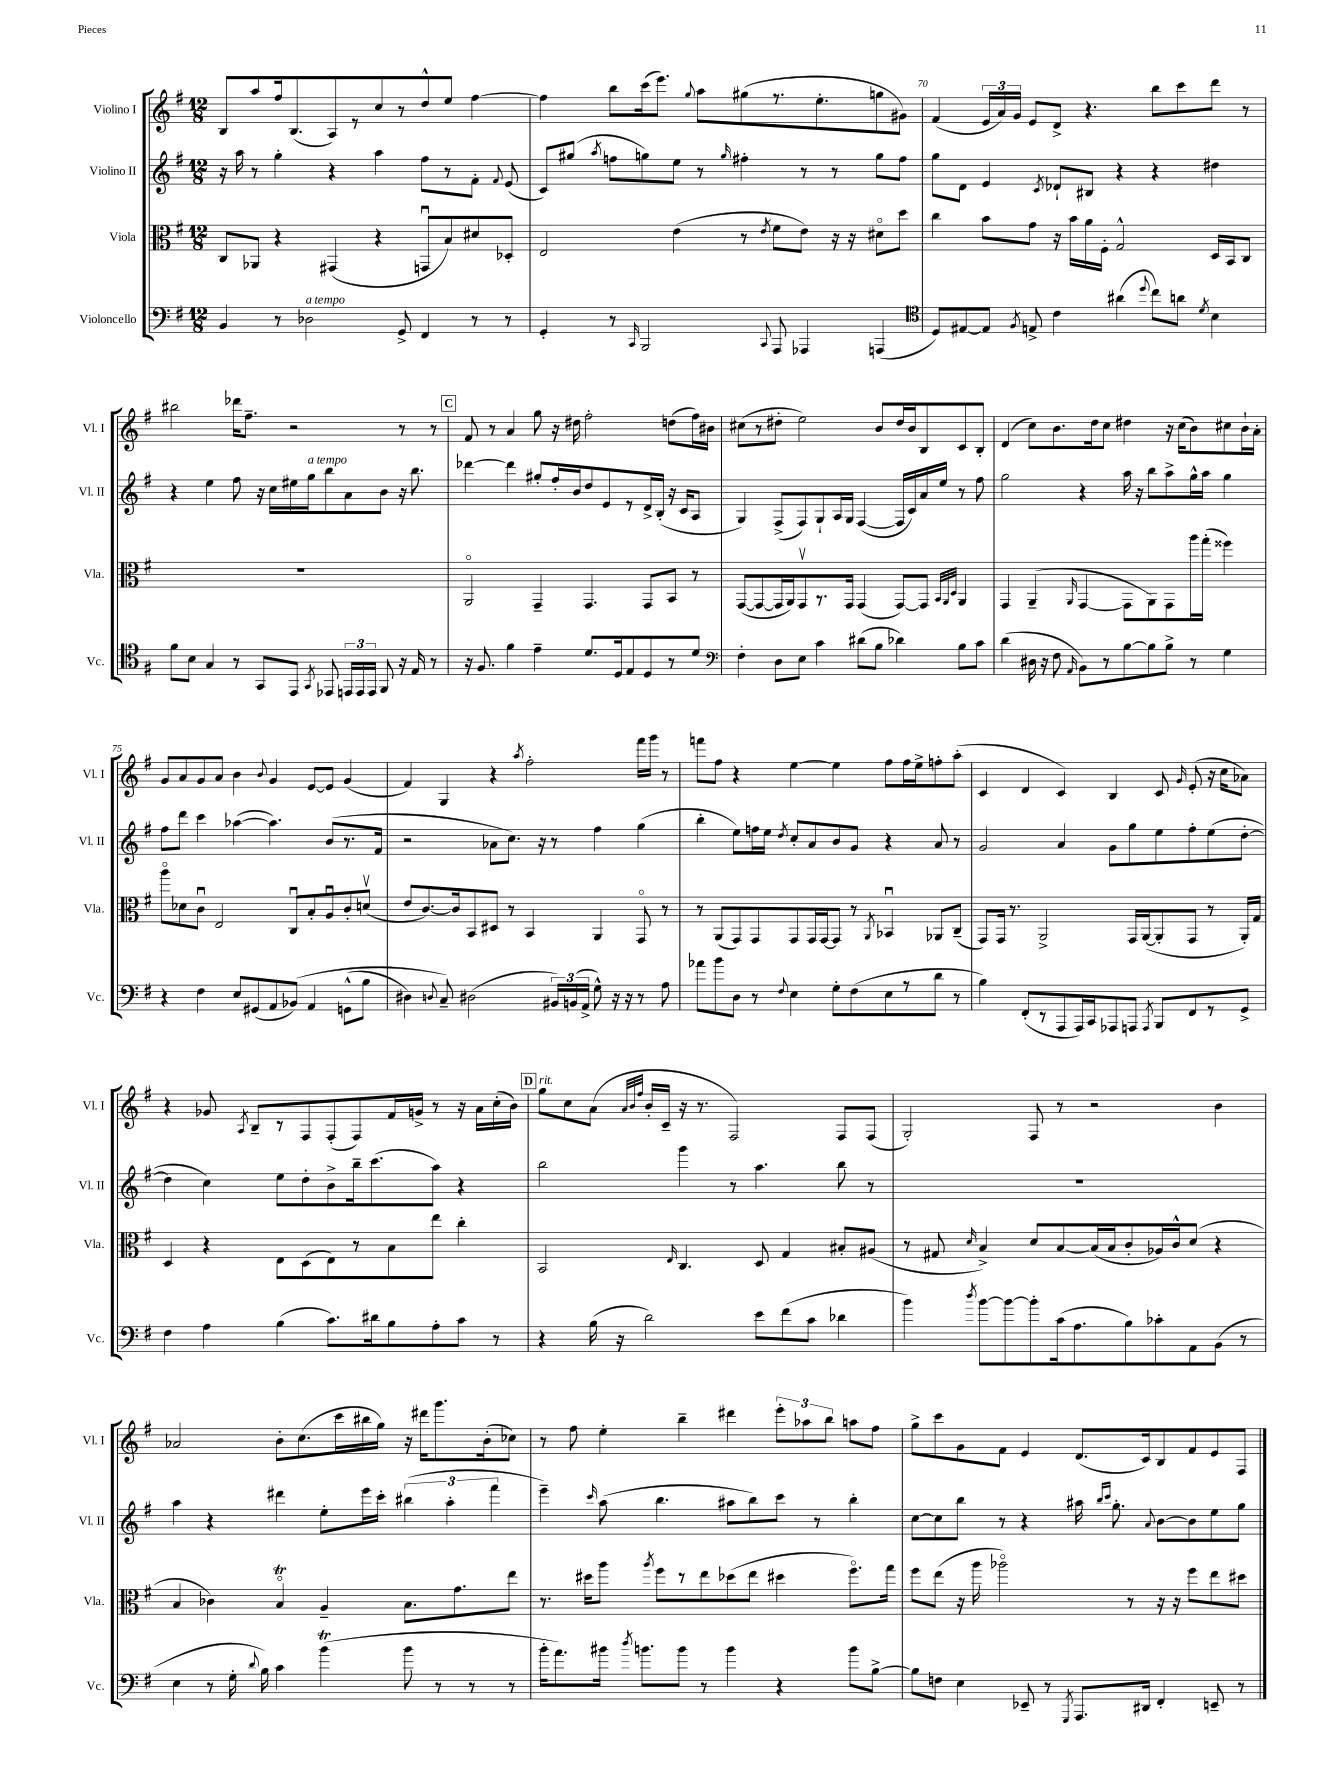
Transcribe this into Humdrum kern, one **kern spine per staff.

**kern	**kern	**kern	**kern
*staff4	*staff3	*staff2	*staff1
*clefF4	*clefC3	*clefG2	*clefG2
*k[f#]	*k[f#]	*k[f#]	*k[f#]
*M12/8	*M12/8	*M12/8	*M12/8
4BB	8C	16r	8B
.	.	16aa	.
.	8AA-	8r	8aa
8r	4r	4gg'	16ff#
.	.	.	(8.B
2D-	.	.	.
.	(4GG#	4r	8A)
.	.	.	8r
.	4r	4aa	8cc
8GG^	.	.	8r
4FF#	8GGu	8ff#	8dd^^
.	8B)	8r	8ee
8r	8d#	8f#'	[4ff#
.	.	8qqf#	.
8r	8D-'	(8e	.
=	=	=	=
4GG'	2E	8c)	4ff#]
.	.	(8gg#	.
.	.	8qaa	.
8r	.	8ff	8bb
16qqCC	.	.	.
2BBB	.	8gg)	(16ccc
.	.	.	8.eee)
.	(4e	8ee	.
.	.	.	8qqgg
.	.	8r	8aa
.	.	16qqgg	.
.	8r	4ff#'	(8gg#
8qqCC	8qe	.	.
8AAA	8f#	.	8.r
4AAA-	8e)	8r	.
.	.	.	8.ee'
.	16r	8r	.
.	16r	.	.
(4AAA	8d#o	8gg	8gg
.	8dd	8ff#	8g#)
=	=	=	=
*clefC4	*	*	*
8D)	4cc	8gg	(4f#
[8E#	.	8d	.
8E#]	8b	4e	24e
.	.	.	24a)
.	.	.	24g
8qF#	.	.	.
8E^	8g	.	8e
.	.	8qc	.
4c	16r	8d-`	8d^
.	16b	.	.
.	16a	8B#	4.r
.	16F#'	.	.
(4a#	2G^^	4r	.
8qqdd	.	.	.
8cc)	.	4r	8bb
8a	.	.	8ccc
8qd	.	.	.
4B	16D	4dd#	8ddd
.	16BB	.	.
.	8C	.	8r
=	=	=	=
8f#	1.r	4r	2bb#
8B	.	.	.
4G	.	4ee	.
8r	.	8ff#	16ddd-
.	.	.	8.ff#~
8GG	.	16r	.
.	.	16cc	.
8EE	.	16ee#	2r
.	.	16gg	.
8qGG	.	.	.
8EE-	.	8bb	.
24EE	.	8a	.
24EE	.	.	.
24EE	.	.	.
8FF#	.	8b	.
16r	.	16r	8r
16E	.	8.bb	.
8r	.	.	8r
=	=	=	=
16r	2AAo	[4ddd-	8f#
8.F#	.	.	.
.	.	.	8r
4f#	.	4ddd-]	4a
4e~	4GG~	8gg#'	8gg
.	.	16ff#'	16r
.	.	16b	16dd#
8.d	4.GG	8dd	2ff#'
.	.	8e	.
16D	.	.	.
8E	.	8r	.
8D	8GG	16d^	.
.	.	(16B'	.
8r	8BB	16r	(8dd
.	.	16c	.
8d	8r	8A	16ff#)
.	.	.	16b#
=	=	=	=
*clefF4	*	*	*
4F#'	([8GG	4G)	(8cc#
.	8GG_	.	8r
8D	16GG]	(8F#^	8dd#'
.	16AA)	.	.
8E	8GGv	8F#)	2ee)
4c	8.r	8G`	.
.	.	16A	.
.	16GG	16G	.
(8d#	(4GG	([4F#	.
8B	.	.	8b
4d-)	[8GG)	16F#]	16dd#
.	.	16c)	16b
.	8GG]	16a	8B
.	.	16ee	.
.	32qqBB	.	.
.	32qqAA	.	.
.	32qqD	.	.
8B	4AA	8r	8c
8c	.	8ff#	8B'
=	=	=	=
(4d	4GG	2gg	(4d
16D#	(4AA~	.	8cc)
16r	.	.	.
8F#	.	.	8.b
16qqAA	16qqAA	.	.
8BB)	[4GG	4r	.
.	.	.	16dd
8r	.	.	8cc
[8B	8GG]	16aa	4dd#
.	.	16r	.
8B]	8AA)	8bb	.
8B^	8GG	8aa^	16r
.	.	.	(16cc
8r	16aa	16gg^^	8b)
.	(16gg'	16aa	.
4G	4ff##)	4gg	8cc#
.	.	.	16b`
.	.	.	16a'
=	=	=	=
4r	8aao	8ff#	8g
.	8d-	8ddd	8a
4F#	8cu	4ccc	8g
.	2E	.	8a
8E	.	([4aa-	4b
(8GG#	.	.	.
.	.	.	8qqb
8AA	.	4.aa-])	4g
&(8BB-)	8Cu	.	.
4AA	8B'	.	[8e
.	8Au	(8b	8e]
(8GG^^	8c'	8.r	(4g
8B	(8dv	.	.
.	.	16f#	.
=	=	=	=
4D#)	8e	2r	4f#)
.	[8.c)	.	.
8qqD	.	.	.
8C~&)	.	.	4G
.	16c]	.	.
(2D#	8BB	.	.
.	8D#	8a-	4r
.	8r	8.cc)	.
.	.	.	8qaa
.	4BB	.	2ff#'
.	.	16r	.
24BB#)	.	8r	.
(24BB	.	.	.
24AA^	.	.	.
8G^^)	4AA	4ff#	.
16r	.	.	.
16r	.	.	.
8r	8GGo	(4gg	16fff#
.	.	.	16ggg
8A	8r	.	8r
=	=	=	=
8a-	8r	4bb'	8fff
8b	(8AA	.	8ff#
8D	8GG)	8ee)	4r
8r	8GG	16ff	.
.	.	16ee	.
8qqF#	.	8qdd	.
4E	8GG	8cc'	[4ee
.	16GG	8a	.
.	[16GG	.	.
8G'	8GG]	8b	4ee]
(8F#	8r	8g	.
.	8qAA	.	.
8E	4BB-u	4r	8ff#
8r	.	.	16ff#
.	.	.	16ee^
8d	8AA-	8a	8ff'
8r	(8C~	8r	(8aa'
=	=	=	=
4B)	8GG)	2g	4c
.	16GG	.	.
.	8.r	.	.
(8FF#'	.	.	4d
8r	2AA^	.	.
8AAA	.	4a	4c)
16AAA)	.	.	.
16CC	.	.	.
8AAA-	.	8g	4B
8AAA	16GG	8gg	.
.	([16AA	.	.
8qAAA	.	.	.
8BBB	8AA']	8ee	8c
.	.	.	16qqg
8FF#	8GG	8ff#'	(8e'
8r	8r	(8ee	16r
.	.	.	16cc
8GG^	16AA')	[8dd'	8a-)
.	16G	.	.
=	=	=	=
4F#	4D	4dd]	4r
4A	4r	4cc)	8g-
.	.	.	8qA
.	.	.	8B~
(4B	8E	8ee	8r
.	(8D	8dd'	8F#
8.c)	8E)	8b^	(8F#'
.	8r	16bb~	8F#)
16d#	.	(8.ccc	.
8B	8B	.	16f#
.	.	.	16g^
8A'	8ee	8aa)	8r
8c	4cc'	4r	16r
.	.	.	16a
8r	.	.	(16cc'
.	.	.	16b)
=	=	=	=
4r	2BB	2bb	8gg
.	.	.	8cc
(16B	.	.	(8a
16r	.	.	.
.	.	.	32qqa
.	.	.	32qqb
.	.	.	32qqff#
2d)	.	.	16b'
.	.	.	16c~
.	16qqE	.	.
.	4.C	4ggg	16r
.	.	.	8.r
.	.	8r	2F#)
8e	8D	4.aa	.
(8f#	4G	.	.
8c	.	.	.
4d-	8B#'	8bb	8F#
.	(8A#	8r	(8F#
=	=	=	=
4b)	8r	1.r	2G')
.	8G#	.	.
8qdd	16qqd	.	.
[8b	4B^)	.	.
8b_	.	.	.
8b']	8d	.	8F#
(16c	[8B	.	8r
8.A	.	.	.
.	(16B]	.	2r
.	16B	.	.
8B)	8c'	.	.
8c-'	16A-)	.	.
.	16c^^	.	.
8AA	(8d	.	.
(8BB	4r	.	4b
8r	.	.	.
=	=	=	=
4E	4B	4aa	2a-
8r	4c-)	4r	.
16G'	.	.	.
8qqd	.	.	.
16B)	.	.	.
4c	4Bo	4ddd#	8b'
.	.	.	(8.cc
(4b	4A~	8ee'	.
.	.	.	16ccc
.	.	16eee	16bb#
.	.	16ccc'	16gg)
8b	8.B	(6bb#	16r
.	.	.	16ddd#
8r	.	.	8.ggg
.	.	6aa'	.
.	8.g	.	.
8r	.	.	.
.	.	.	(16b'
.	.	6fff#	.
8r	8ee	.	8cc-)
=	=	=	=
16b'	8.r	4eee~)	8r
8.a)	.	.	.
.	.	.	8ff#
.	16dd#	.	.
.	.	16qqccc	.
16b#	8aa	(8aa	4ee'
8qdd	.	.	.
8.b	.	.	.
.	8qaa	.	.
.	8ff#	4.bb	.
8b	8r	.	4bb~
8r	8ee	.	.
4b	(8dd-	8aa#	4ddd#
.	8ee	8bb)	.
4r	4dd#	8ccc	12eee'
.	.	.	12aa-
.	.	8r	.
.	.	.	12bb
8b	8.ff#o)	4bb'	8aa
[8B^	.	.	8ff#
.	16gg	.	.
=	=	=	=
8B]	8ff#	[8cc	8gg^
8F	(8ee	8cc]	8ccc
4E	16r	8bb	8g
.	16aa	.	.
.	2aa-o)	8r	8f#
8EE-~	.	4r	4e
8r	.	.	.
8qGGG	.	.	.
8.AAA	.	16aa#	(8.d
.	.	16qqbb	.
.	.	16qqccc	.
.	.	8.gg'	.
.	8r	.	.
16DD#	.	.	16c)
.	.	8qqa	.
4FF#'	16r	[8b	8B
.	16r	.	.
.	8ff#	8b]	8f#
8EE~	8ee	8ee	8e
8r	8dd#	8gg	8F#
==	==	==	==
*-	*-	*-	*-
